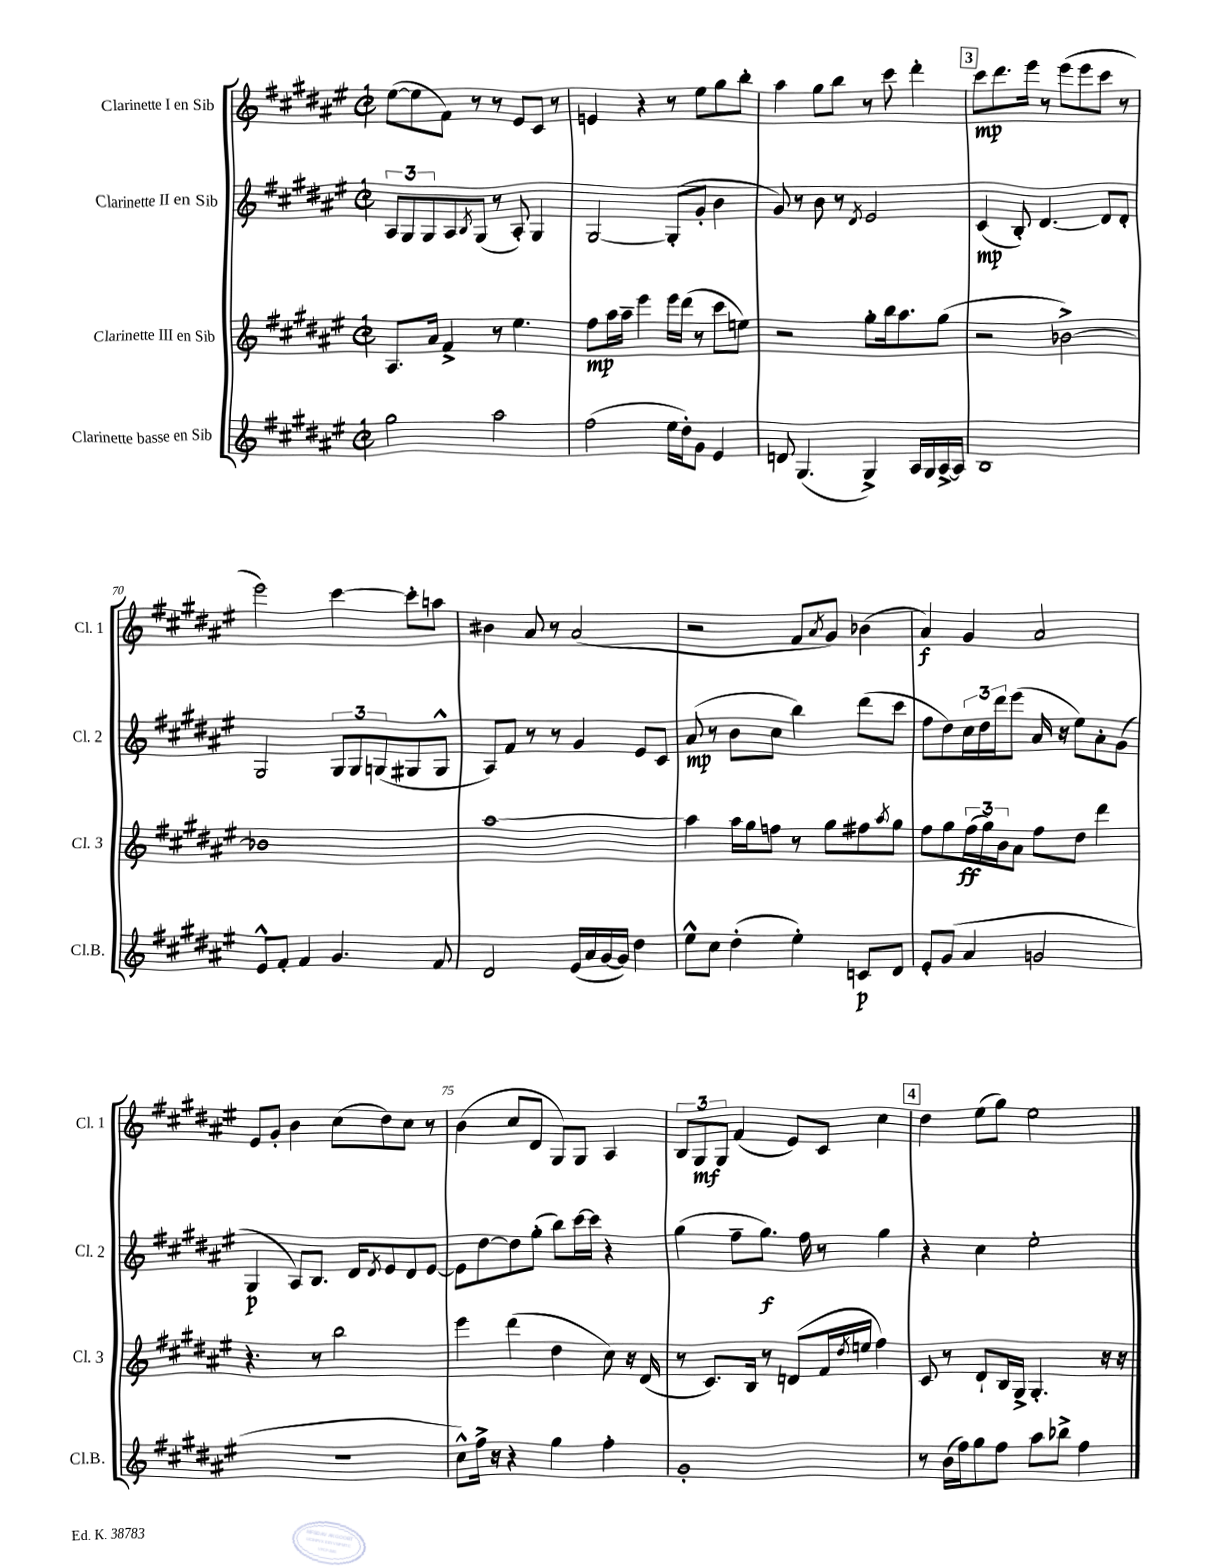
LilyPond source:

<<
\new StaffGroup <<
\new Staff = "s0" \with { instrumentName = "Clarinette I en Sib" shortInstrumentName = "Cl. 1" } {
    \clef treble \key fis \major \defaultTimeSignature \time 2/2
    eis''8~( eis''8 fis'8) r8 r8 eis'8 cis'8 r8 |
    e'4 r4 r8 eis''8 gis''8 b''8-. |
    ais''4 gis''8 b''8 r8 cis'''8 dis'''4-. |
    \mark \markup { \box "3" } cis'''8\mp dis'''8. eis'''16 r8 eis'''8( eis'''8 cis'''8 r8 |
    eis'''2) cis'''4~ cis'''8-. a''8 |
    bis'4 ais'8 r8 ais'2( |
    r2 fis'8 \acciaccatura { ais'8 } gis'8) bes'4( |
    ais'4\f) gis'4 ais'2 |
    eis'8 gis'8-. b'4 cis''8( dis''8) cis''8 r8 |
    b'4( cis''8 dis'8 gis8) gis8 ais4 |
    \tuplet 3/2 { b8 gis8\mf gis8 } fis'4( eis'8) cis'8 cis''4 |
    \mark \markup { \box "4" } dis''4 eis''8( gis''8) eis''2 \bar "|." |
}
\new Staff = "s1" \with { instrumentName = "Clarinette II en Sib" shortInstrumentName = "Cl. 2" } {
    \clef treble \key fis \major \defaultTimeSignature \time 2/2
    \tuplet 3/2 { ais8 gis8 gis8 } ais8 \acciaccatura { b8 } gis8( r8 ais8-.) gis4 |
    gis2~ gis8-.( gis'8-. b'4 |
    gis'8) r8 b'8 r8 \acciaccatura { dis'8 } eis'2 |
    \mark \markup { \box "3" } cis'4\mp( b8-.) dis'4.~ dis'8 dis'8-. |
    gis2 \tuplet 3/2 { gis8 gis8 g8( } gis8 gis8-^ |
    ais8) fis'8 r8 r8 gis'4 eis'8 cis'8 |
    ais'8\mp( r8 b'8 cis''8 b''4) dis'''8( cis'''8 |
    fis''8 dis''8) \tuplet 3/2 { cis''16 dis''16 dis'''16 } eis'''8( ais'16 r16 eis''8) ais'8-. gis'8( |
    gis4\p ais8) b8. dis'16 \acciaccatura { dis'8 } eis'8 dis'8 eis'8~ |
    eis'8 dis''8~ dis''8 gis''8-.( b''8) cis'''16~ cis'''16 r4 |
    gis''4( fis''8-- gis''8.\f) fis''16 r8 gis''4 |
    \mark \markup { \box "4" } r4 cis''4 eis''2-. \bar "|." |
}
\new Staff = "s2" \with { instrumentName = "Clarinette III en Sib" shortInstrumentName = "Cl. 3" } {
    \clef treble \key fis \major \defaultTimeSignature \time 2/2
    ais8. ais'16 fis'4-> r8 eis''4. |
    fis''8\mp ais''16 ais''16-- eis'''4 eis'''16 dis'''16( r8 cis'''8 e''8) |
    r2 gis''8-. b''16 ais''8. gis''8( |
    \mark \markup { \box "3" } r2 bes'2~->) |
    bes'1 |
    ais''1~ |
    ais''4 ais''16 gis''16 f''8 r8 gis''8 fis''8 \acciaccatura { ais''8 } gis''8 |
    fis''8 gis''8 \tuplet 3/2 { fis''16\ff( gis''16) b'16 } ais'8 fis''8 dis''8 dis'''4 |
    r4. r8 b''2 |
    eis'''4 dis'''4( dis''4 cis''8) r16 dis'16( |
    r8 cis'8.) b16 r8 d'8( fis'16 \acciaccatura { dis''8 } e''16 fis''4) |
    \mark \markup { \box "4" } cis'8 r8 dis'8-! b16 gis16-> gis4.-. r16 r16 \bar "|." |
}
\new Staff = "s3" \with { instrumentName = "Clarinette basse en Sib" shortInstrumentName = "Cl.B." } {
    \clef treble \key fis \major \defaultTimeSignature \time 2/2
    gis''2 ais''2 |
    fis''2( eis''16 dis''16-.) gis'8 eis'4 |
    d'8 gis4.( gis4->) ais16 gis16 ais16~-> ais16 |
    \mark \markup { \box "3" } b1 |
    eis'8-^ fis'8-. fis'4 gis'4. fis'8 |
    dis'2 eis'16( ais'16 gis'16~ gis'16) dis''4 |
    eis''8-^ cis''8 dis''4-.( eis''4-.) c'8\p dis'8 |
    eis'8-. gis'8( ais'4 g'2 |
    R1 |
    cis''8-^) fis''16-> r16 r4 gis''4 fis''4-. |
    gis'1-. |
    \mark \markup { \box "4" } r8 b'16( fis''16) gis''8 fis''8 ais''8 bes''8-> fis''4 \bar "|." |
}
>>
>>
\layout { \context { \Score currentBarNumber = #66 \override BarNumber.break-visibility = ##(#f #t #t) barNumberVisibility = #(every-nth-bar-number-visible 5) } }
